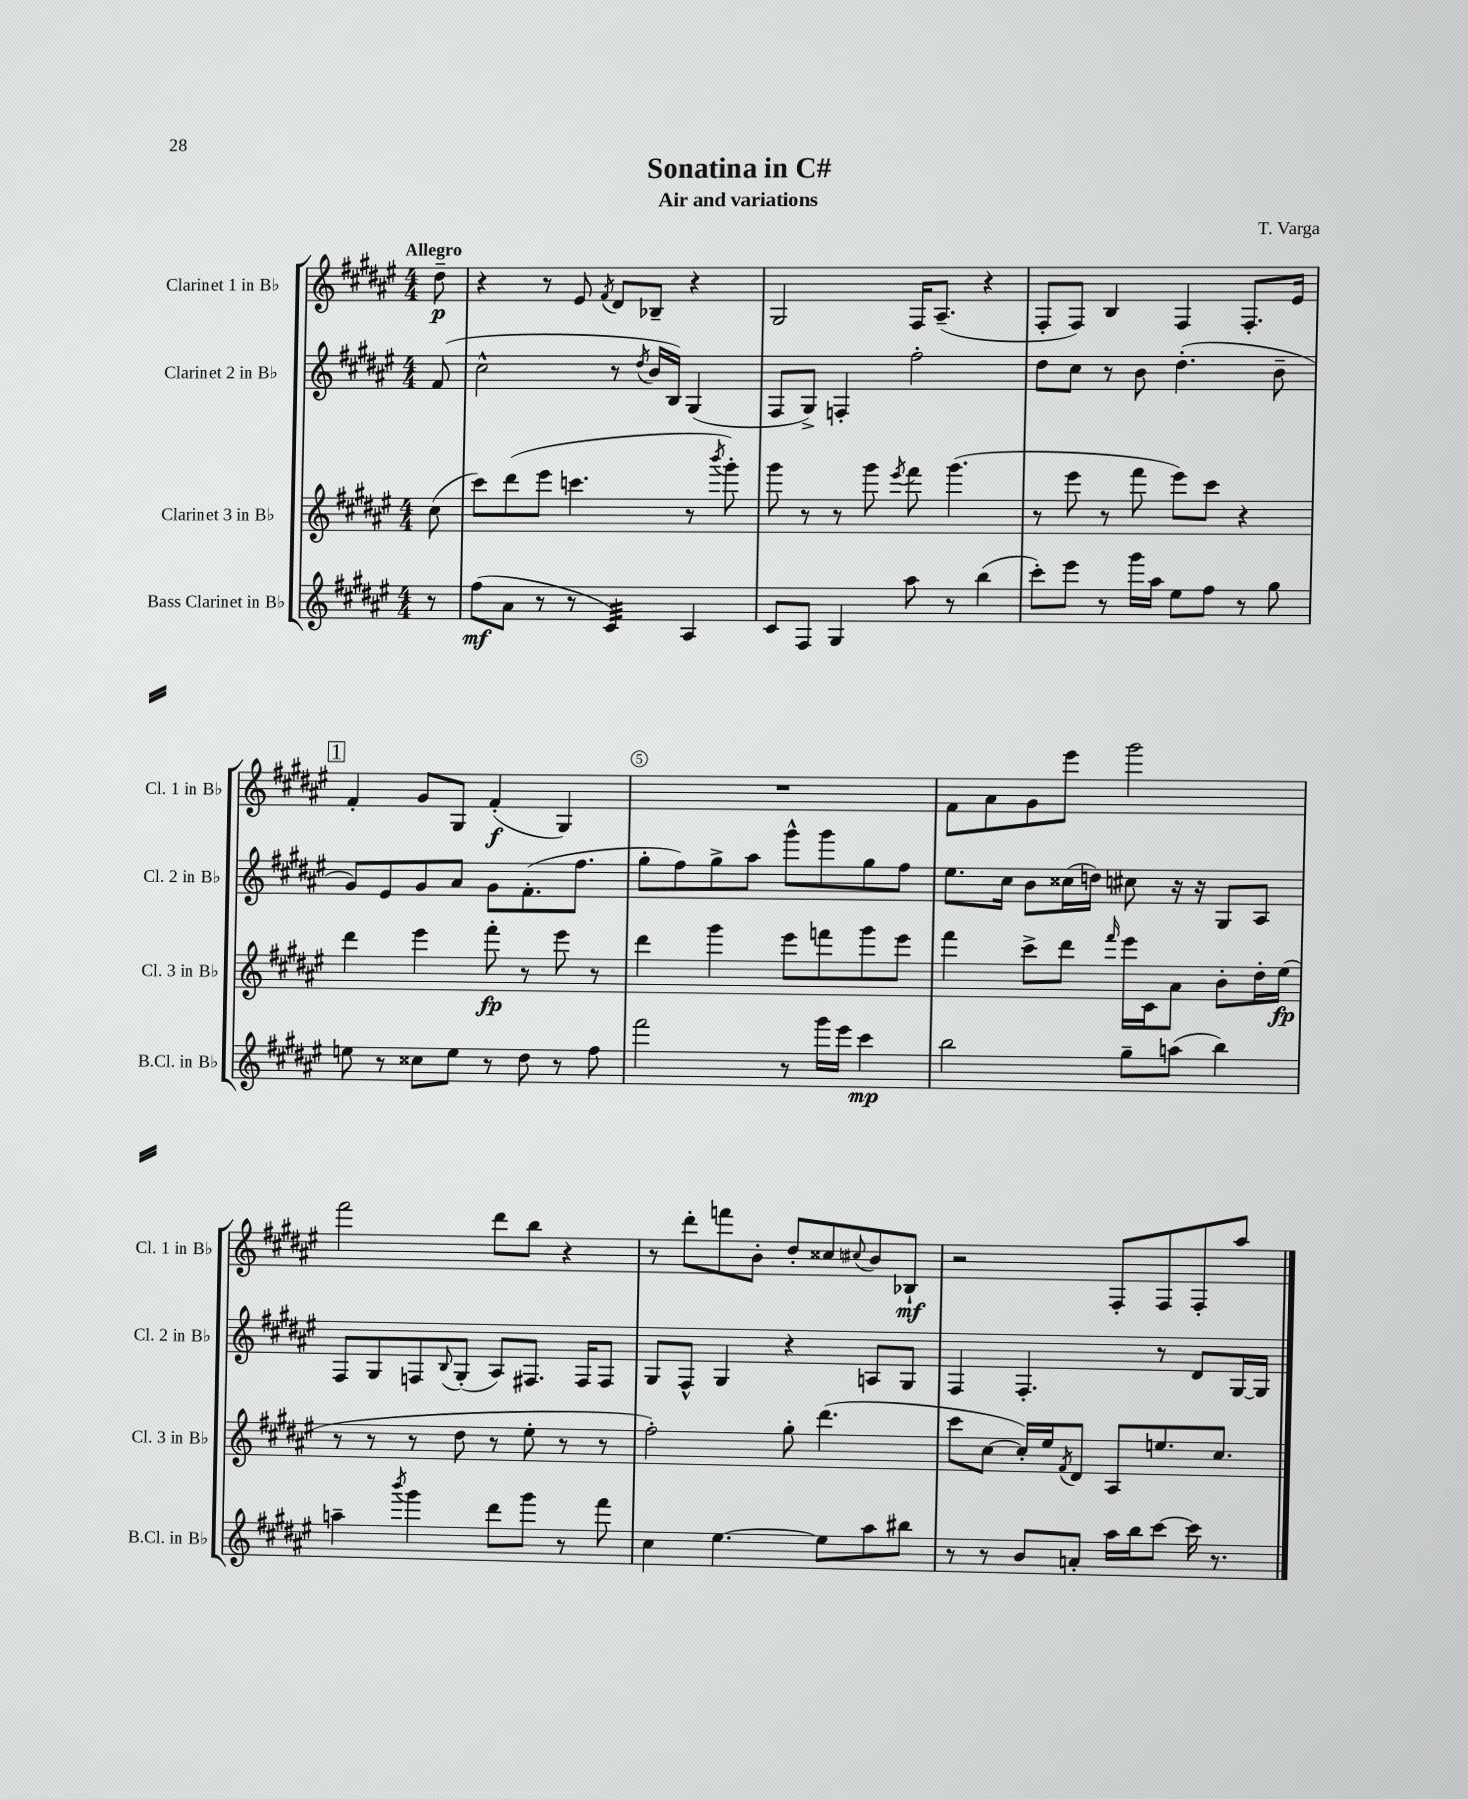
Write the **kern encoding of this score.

**kern	**kern	**kern	**kern
*staff4	*staff3	*staff2	*staff1
*clefG2	*clefG2	*clefG2	*clefG2
*k[f#c#g#d#a#e#]	*k[f#c#g#d#a#e#]	*k[f#c#g#d#a#e#]	*k[f#c#g#d#a#e#]
*M4/4	*M4/4	*M4/4	*M4/4
8r	(8cc#	(8f#	8dd#~
=	=	=	=
(8ff#	8ccc#)	2cc#^^	4r
8a#	(8ddd#	.	.
8r	8eee#	.	8r
8r	4.ccc	.	8e#
.	.	.	8qf#
4c#)	.	8r	8d#
.	.	8qdd#	.
.	.	16b	8B-~
.	.	16B)	.
4A#	8r	(4G#	4r
.	8qbbb	.	.
.	8ggg#')	.	.
=	=	=	=
8c#	8ggg#	8F#	2G#
8F#	8r	8G#^)	.
4G#	8r	4F'	.
.	8ggg#	.	.
.	8qeee#	.	.
8aa#	8fff#	2ff#'	16F#
.	.	.	(8.A#~
8r	(4.ggg#	.	.
(4bb	.	.	4r
=	=	=	=
8ccc#')	8r	8dd#	8F#'
8eee#	8eee#	8cc#	8F#)
8r	8r	8r	4B
16ggg#	8fff#	8b	.
16aa#	.	.	.
8ee#	8eee#)	(4.dd#'	4F#
8ff#	8ccc#	.	.
8r	4r	.	8.F#'
8gg#	.	8b~	.
.	.	.	16e#
=	=	=	=
8ee	4ddd#	8g#)	4f#'
8r	.	8e#	.
8cc##	4eee#	8g#	8g#
8ee	.	8a#	8G#
8r	8fff#'	8g#	(4f#'
8dd#	8r	(8.f#'	.
8r	8eee#	.	4G#)
.	.	8.ff#	.
8ff#	8r	.	.
=	=	=	=
2fff#	4ddd#	8gg#'	1r
.	.	8ff#)	.
.	4ggg#	8gg#^	.
.	.	8aa#	.
8r	8eee#	8ggg#^^	.
16ggg#	8fff	8ggg#	.
16eee#	.	.	.
4ccc#	8ggg#	8gg#	.
.	8eee#	8ff#	.
=	=	=	=
2bb	4fff#	8.ee#	8f#
.	.	.	8a#
.	.	16cc#	.
.	8ccc#^	8b	8g#
.	8ddd#	(16cc##	8eee#
.	.	16dd)	.
.	16qqfff#	.	.
8gg#~	16eee#	8cc#	2ggg#
.	16c#	.	.
(8aa	8a#	16r	.
.	.	16r	.
4bb)	8b'	8G#	.
.	16dd#'	8A#	.
.	(16ee#	.	.
=	=	=	=
4aa~	8r	8F#	2fff#
.	8r	8G#	.
8qbbb	.	.	.
4ggg#	8r	8F	.
.	.	8qqB	.
.	8dd#	(8G#'	.
8ddd#	8r	8A#)	8ddd#
8ggg#	8ee#'	8.F#	8bb
8r	8r	.	4r
.	.	16F#	.
8fff#	8r	8F#	.
=	=	=	=
4cc#	2ff#')	8G#	8r
.	.	8F#^^	8ddd#'
[4.ee#	.	4G#	8fff
.	.	.	8b'
.	8gg#'	4r	8dd#'
8ee#]	(4.ddd#	.	8cc##
.	.	.	8qqcc#
8aa#	.	8A	8b
8bb#	.	8G#	8B-`
=	=	=	=
8r	8ccc#	4F#	2r
8r	[8cc#	.	.
8b	16cc#'])	4.F#'	.
.	16ee#	.	.
.	8qf#	.	.
8a'	8d#	.	.
16aa#	8A#	.	8F#'
16bb	.	.	.
[8ccc#	8.ee	8r	8F#
16ccc#]	.	8d#	8F#'
8.r	8.cc#	.	.
.	.	[16G#	8aa#
.	.	16G#]	.
==	==	==	==
*-	*-	*-	*-
